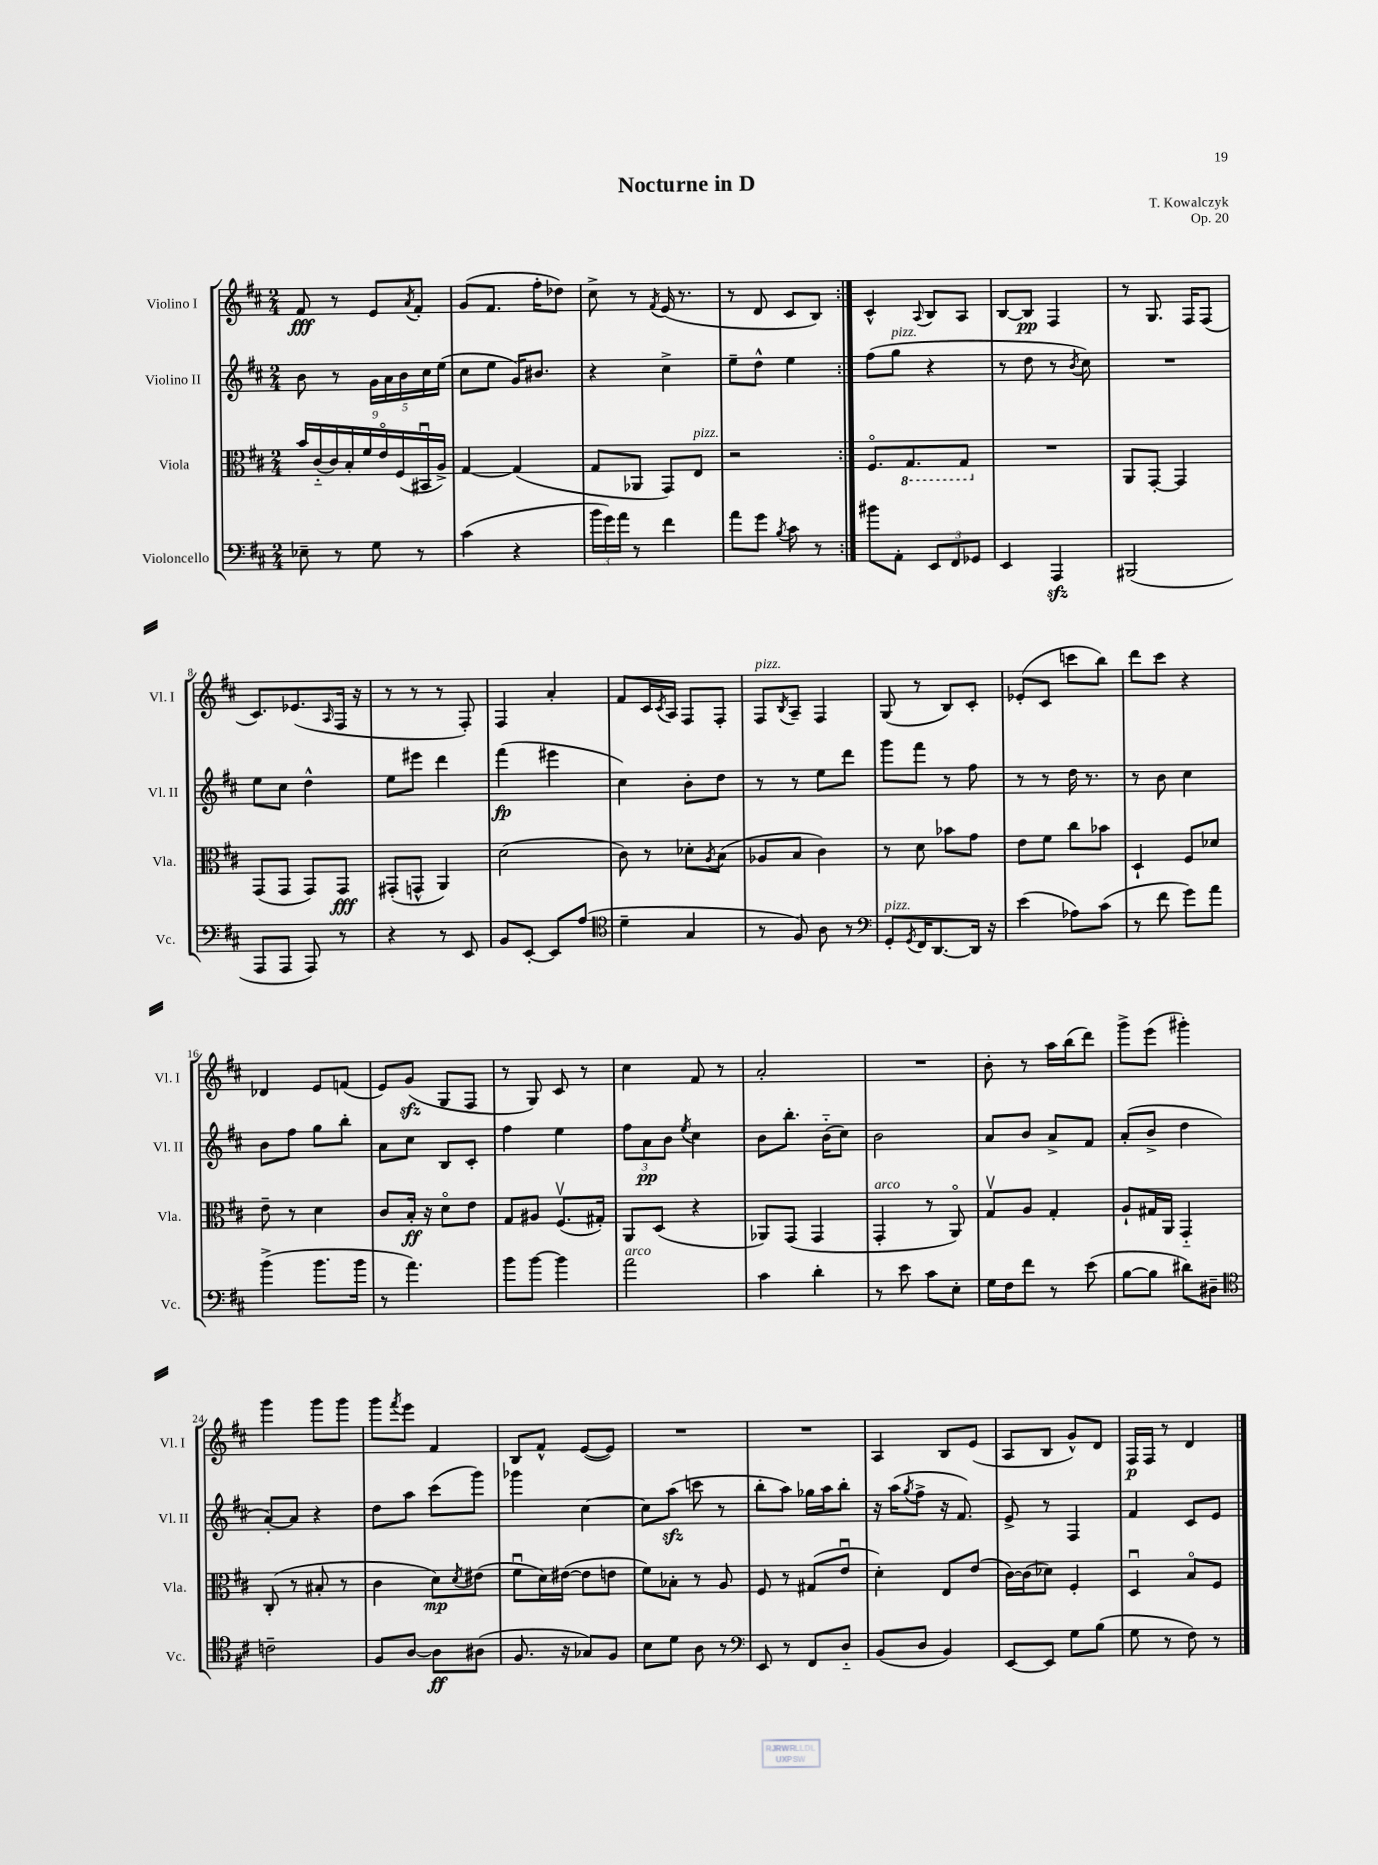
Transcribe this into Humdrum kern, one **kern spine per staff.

**kern	**kern	**kern	**kern
*staff4	*staff3	*staff2	*staff1
*clefF4	*clefC3	*clefG2	*clefG2
*k[f#c#]	*k[f#c#]	*k[f#c#]	*k[f#c#]
*M2/4	*M2/4	*M2/4	*M2/4
8E-~\	18b/LL	8b\	8f#/
.	(18c#'~/	.	.
.	18c#/)	.	.
8r	.	8r	8r
.	18B'/	.	.
.	18f#/	.	.
8G\	.	20g\LL	8e/L
.	18eo/	.	.
.	.	20a\	.
.	(18F#/	.	.
.	.	20b\	.
.	.	.	8qa/
8r	.	.	8f#'/J
.	18BB#u/	.	.
.	.	20cc#\	.
.	18A^/JJ)	.	.
.	.	(20ee\JJ	.
=	=	=	=
(4c#\	[4G/	8cc#\L	(8g/L
.	.	8ee\J	8.f#/J
4r	(4G/]	16g/LK)	.
.	.	8.b#/J	16ff#'\LK
.	.	.	8dd-\J)
=	=	=	=
24b\LL	8G/L	4r	8cc#^\
24g\)	.	.	.
24a\JJ	.	.	.
8r	8AA-/J	.	8r
.	.	.	8qf#/
4f#\	8GG/L)	4cc#^\	(16e/
.	.	.	8.r
.	8E/J	.	.
=	=	=	=
8a\L	2r	8ee~\L	8r
8g\J	.	8dd^^\J	8d/
8qB/	.	.	.
8c#\	.	4ee\	8c#/L
8r	.	.	8B/J)
=:|!	=:|!	=:|!	=:|!
8b#\L	8.F#o/L	(8ff#\L	4c#^^/
8AA'\J	.	8gg\J	.
.	8.GG/	.	.
.	.	.	8qqA/
12EE/L	.	4r	8B/L
12FF#/	.	.	.
.	8GG/J	.	8A/J
12GG-/J	.	.	.
=	=	=	=
4EE/	2r	8r	[8B/L
.	.	8dd\	8B/]J
4AAA/	.	8r	4F#/
.	.	8qb/	.
.	.	8cc#\)	.
=	=	=	=
(2BBB#/	8AA/L	2r	8r
.	[8GG'/J	.	8.G/
.	4GG/]	.	.
.	.	.	16F#/LK
.	.	.	(8F#/J
=	=	=	=
8AAA/L	(8GG/L	8ee\L	8.c#/L)
8AAA/J	8GG/J	8cc#\J	.
.	.	.	(8.e-/
8AAA/)	8GG/L)	4dd^^\	.
.	.	.	16qqA/
8r	8GG/J	.	16F#/Jk
.	.	.	16r
=	=	=	=
4r	(8GG#'/L	8ee\L	8r
.	8GG^^/J	8eee#\J	8r
8r	4AA/)	4ddd\	8r
8EE/	.	.	8F#'/)
=	=	=	=
8BB/L	(2d\	(4fff#\	4F#/
[8EE'/J	.	.	.
8EE/]L	.	4eee#\	4a'/
(8A/J	.	.	.
=	=	=	=
*clefC4	*	*	*
4d~\	8c#\)	4cc#\)	8f#/L
.	8r	.	16c#/L
.	.	.	8qc#/
.	.	.	16A/JJ
4G/	8d-'\L	8b'\L	8F#/L
.	8qA/	.	.
.	(8B\J	8dd\J	8F#'/J
=	=	=	=
8r	8A-/L	8r	8F#/L
.	.	.	8qB/
8F#/)	8B/J	8r	8A~/J
8A\	4c#\)	8ee\L	4F#/
8r	.	8ddd\J	.
=	=	=	=
*clefF4	*	*	*
8GG'/L	8r	8ggg\L	(8G/
8qGG/	.	.	.
16FF#/K	8d\	8fff#\J	8r
[8.DD/	.	.	.
.	8b-\L	8r	8B/L)
16DD/]Jk	8g\J	8ff#\	8c#'/J
16r	.	.	.
=	=	=	=
(4e\	8e\L	8r	(8e-'/L
.	8f#\J	8r	8c#/J
8A-\L)	8cc#\L	16dd\	8ccc\L
.	.	8.r	.
(8c#\J	8b-\J	.	8bb\J)
=	=	=	=
8r	4D`/	8r	8ddd\L
8f#\	.	8b\	8ccc#\J
8g\L)	8F#/L	4cc#\	4r
8a\J	8d-/J	.	.
=	=	=	=
(4b^\	8e~\	8b\L	4d-/
.	8r	8ff#\J	.
8.b\L	4d\	8gg\L	8e/L
.	.	8bb'\J	(8f/J
16b\Jk	.	.	.
=	=	=	=
8r	8c#/L	8a\L	8e/L)
4.a\)	16B'/Jk	8cc#\J	(8g/J
.	16r	.	.
.	8do\L	8B/L	8G/L
.	8e\J	8c#'/J	8F#/J
=	=	=	=
8b\L	8G/L	4ff#\	8r
[8b\J	8A#/J	.	8G/)
4b\]	(8.F#v/L	4ee\	8c#/
.	.	.	8r
.	16G#'/Jk)	.	.
=	=	=	=
2a\	8AA/L	12ff#\L	4cc#\
.	.	12a\	.
.	(8D/J	.	.
.	.	12b\J	.
.	.	8qee/	.
.	4r	4cc#\	8f#/
.	.	.	8r
=	=	=	=
4c#\	8AA-/L)	8b\L	2a'/
.	(8GG/J	8.bb'\J	.
4d'\	4GG/	.	.
.	.	(16b'~\LK	.
.	.	8cc#\J)	.
=	=	=	=
8r	4GG'/	2b\	2r
8e\	.	.	.
8c#\L	8r	.	.
8E'\J	8AAo/)	.	.
=	=	=	=
16G\LL	8Gv/L	8a/L	8b'\
16F#\J	.	.	.
8f#\J	8A/J	8b/J	8r
8r	4G'/	8a^/L	16aa\LL
.	.	.	(16bb\J
(8e\	.	8f#/J	8ddd\J)
=	=	=	=
[8B\L	8A`/L	(8a'/L	8ggg^\L
8B\]J	16G#/L	8b^/J	(8eee\J
.	16AA/JJ	.	.
8d#\L)	4GG'~/	4dd\	4ggg#'\)
8D#~\J	.	.	.
=	=	=	=
*clefC4	*	*	*
2c~\	(8C#'/	[8a'/L)	4ggg\
.	8r	8a/]J	.
.	8B#'/	4r	8ggg\L
.	8r	.	8ggg\J
=	=	=	=
8F#/L	4c#\	8dd\L	8ggg\L
.	.	.	8qfff#/
[8A/J	.	8aa\J	8eee\J
8A\]L	8d\L)	(8ccc#\L	4f#/
.	8qd/	.	.
(8A#\J	(8e#\J	8ggg\J)	.
=	=	=	=
8.F#/	8f#u\L	4ggg-\	8B/L
.	16d\L)	.	8f#^^/J
16r	([16e#\JJ	.	.
8G-/L)	8e#\]L	[4cc#\	([8e/L
8F#/J	8e\J	.	8e/]J)
=	=	=	=
8B\L	8f#\L)	8cc#\]L	2r
8d\J	8B-'\J	(8aa\J	.
8A\	8r	8ccc\	.
8r	8A/	8r	.
=	=	=	=
*clefF4	*	*	*
8EE/	8F#/	8bb'\L	2r
8r	8r	8aa\J)	.
8FF#/L	(8G#/L	16gg-\LL	.
.	.	16aa\J	.
8D'~/J	8eu/J	8bb'\J	.
=	=	=	=
(8BB/L	4d'\)	16r	4A/
.	.	(16aa\LK	.
.	.	8qgg/	.
8D/J	.	8ff#^\J	.
4BB/)	8E/L	16r	8B/L
.	.	8.f#/)	.
.	(8e/J	.	(8e/J
=	=	=	=
[8EE/L	[16c#\LL)	8e^/	8A/L
.	(16c#\]J	.	.
8EE/]J	8d-\J)	8r	8B/J
8G\L	4F#'/	4F#/	8g^^/L)
(8B\J	.	.	8d/J
=	=	=	=
8G\	4Du/	4f#/	16F#/LL
.	.	.	16F#/JJ
8r	.	.	8r
8F#\)	8Bo/L	8c#/L	4d/
8r	8F#/J	8e/J	.
==	==	==	==
*-	*-	*-	*-
